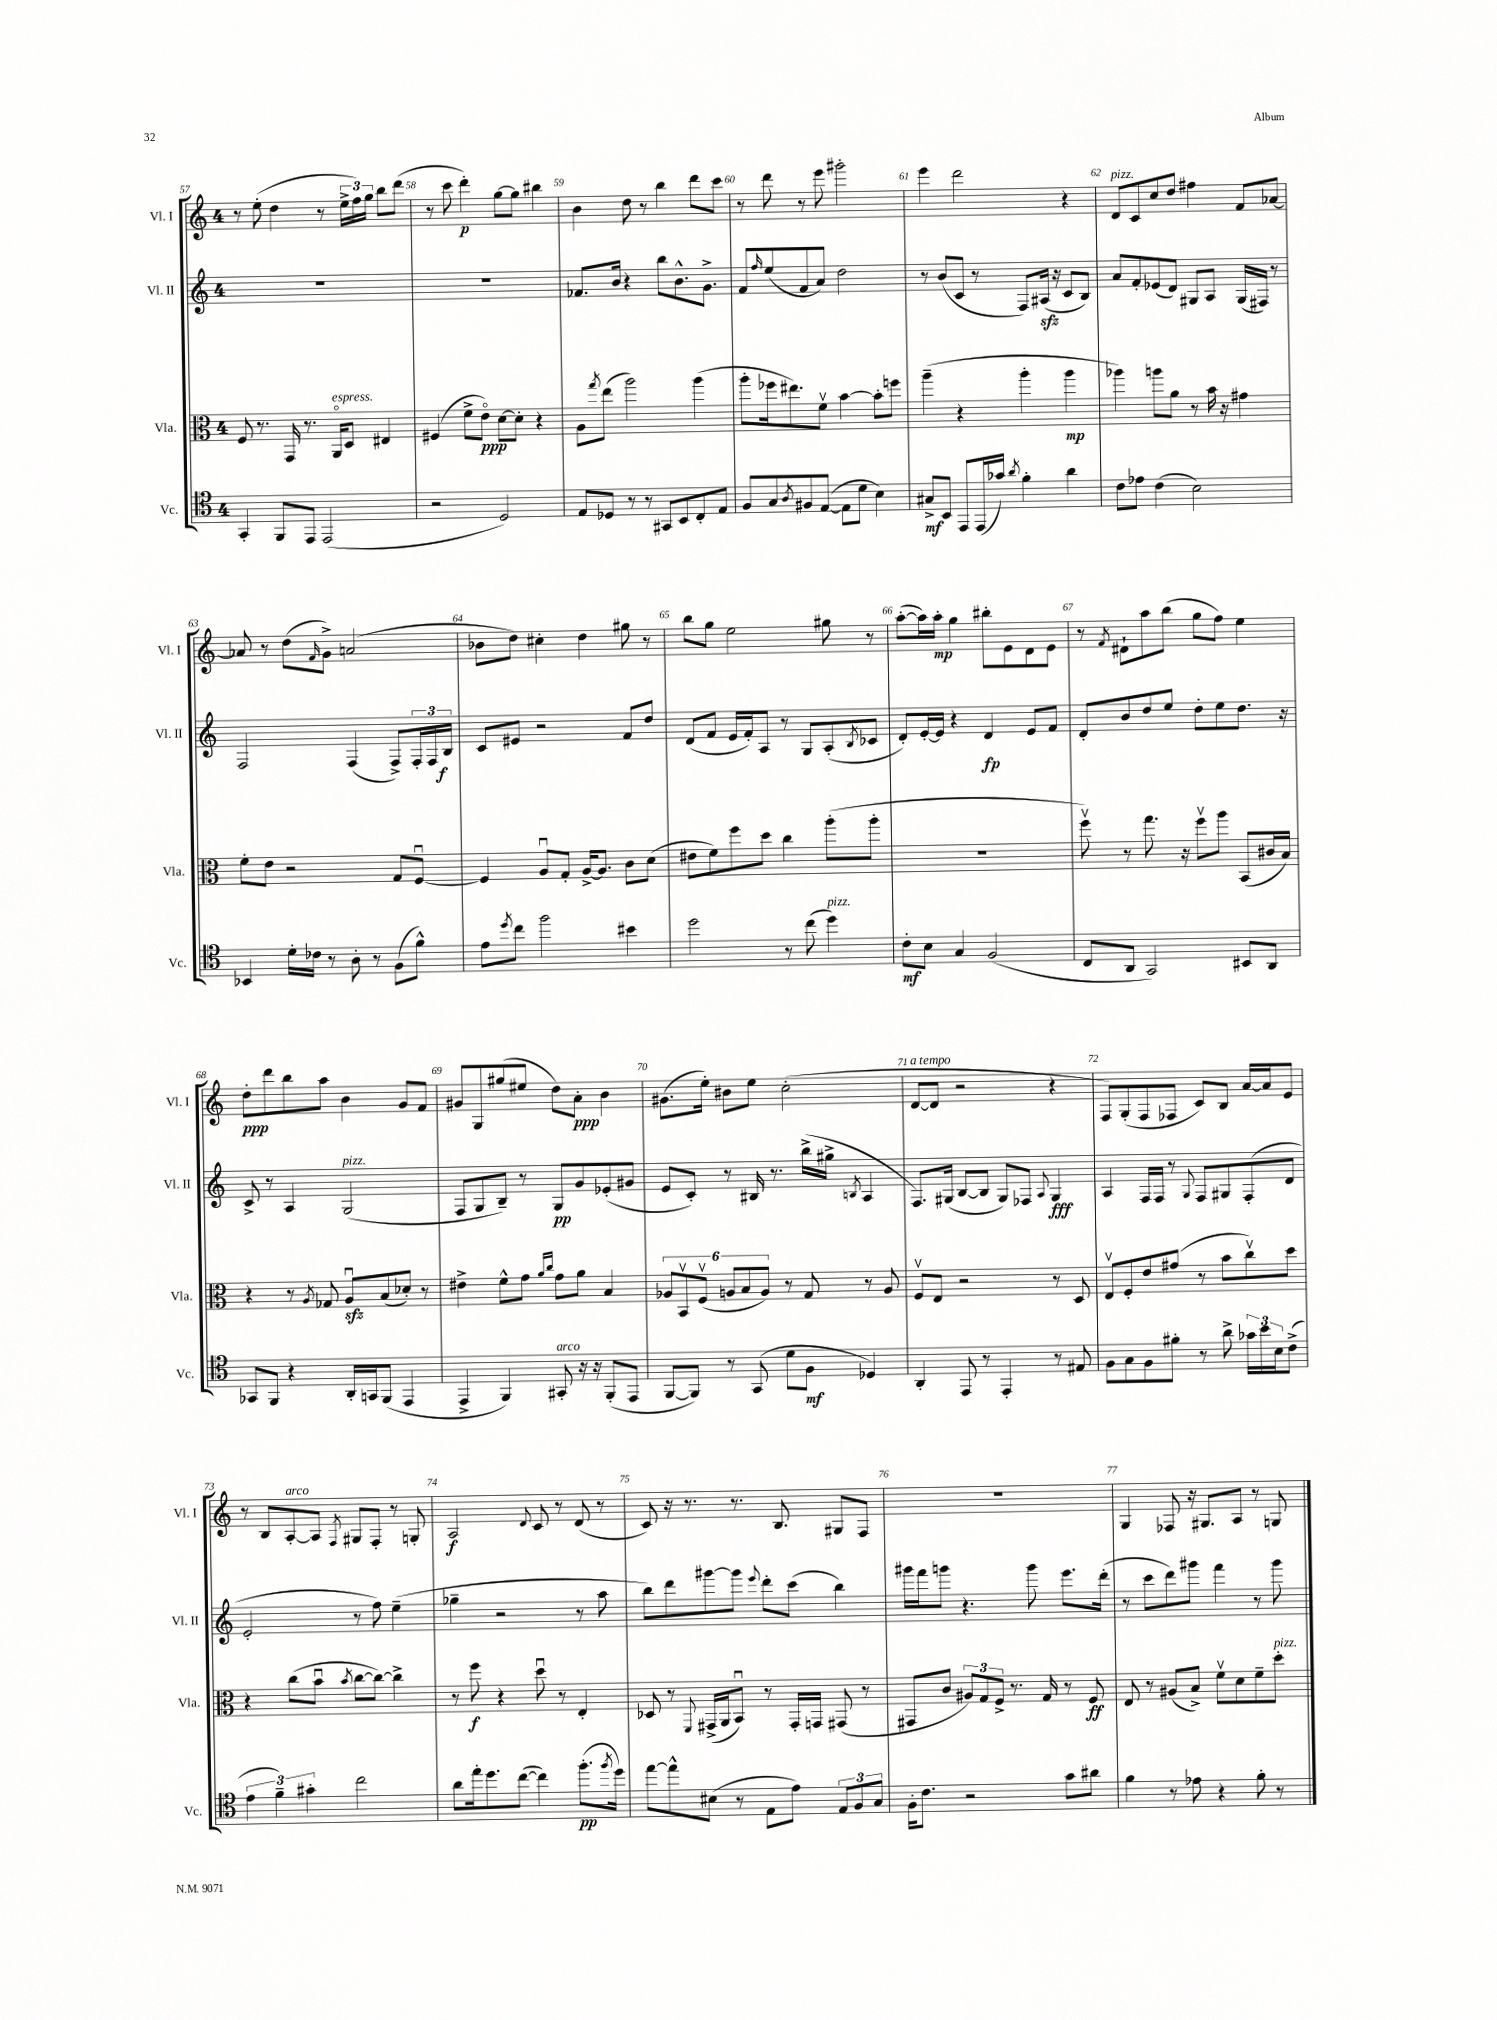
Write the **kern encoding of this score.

**kern	**dynam	**kern	**dynam	**kern	**dynam	**kern	**dynam
*part4	*part4	*part3	*part3	*part2	*part2	*part1	*part1
*staff4	*staff4	*staff3	*staff3	*staff2	*staff2	*staff1	*staff1
*I"Vc.	*	*I"Vla.	*	*I"Vl. II	*	*I"Vl. I	*
*I'Vc.	*	*I'Vla.	*	*I'Vl. II	*	*I'Vl. I	*
*clefC4	*	*clefC3	*	*clefG2	*	*clefG2	*
*k[]	*	*k[]	*	*k[]	*	*k[]	*
*M4/4	*	*M4/4	*	*M4/4	*	*M4/4	*
=57	=57	=57	=57	=57	=57	=57	=57
4GG'/	.	8F/	.	1r	.	8r	.
.	.	8.r	.	.	.	(8ee'\	.
8FF/L	.	.	.	.	.	4dd\	.
.	.	16GG/	.	.	.	.	.
8EE/J	.	8.r	.	.	.	.	.
(2EE/	.	.	.	.	.	8r	.
!	!	!LO:TX:a:i:t=espress.	!	!	!	!	!
.	.	16AA/KL	.	.	.	.	.
.	.	8D/J	.	.	.	24ee^\LL	.
.	.	.	.	.	.	24ff\)	.
.	.	.	.	.	.	24gg\JJ	.
.	.	4E#X/	.	.	.	8bb\L	.
.	.	.	.	.	.	(8ddd\J	.
=58	=58	=58	=58	=58	=58	=58	=58
2r	.	(4F#X/	.	1r	.	8r	.
.	.	.	.	.	.	8ccc\	.
.	.	8f^\L	.	.	.	4ddd'\)	p
.	.	8e\J)	ppp	.	.	.	.
2D/)	.	[8d\L	.	.	.	[8gg\L	.
.	.	8d'\J]	.	.	.	8gg\J]	.
.	.	4r	.	.	.	4bb#X\	.
=59	=59	=59	=59	=59	=59	=59	=59
8E/L	.	8A\L	.	8.f-X/L	.	4b\	.
.	.	8qgg/	.	.	.	.	.
8D-X/J	.	(8ee\J	.	.	.	.	.
.	.	.	.	16b/Jk	.	.	.
8r	.	2aa\)	.	4r	.	8dd\	.
8r	.	.	.	.	.	8r	.
8GG#X/L	.	.	.	8bb\L	.	4bb\	.
8BB/	.	.	.	8.b^^\	.	.	.
8C'/	.	(4aa\	.	.	.	8ddd\L	.
.	.	.	.	8.g^\J	.	.	.
8E/J	.	.	.	.	.	8ccc\J	.
=60	=60	=60	=60	=60	=60	=60	=60
8F/L	.	8aa'\L	.	8f/L	.	8r	.
.	.	.	.	16qqff/	.	.	.
8G/	.	16ff-X\k	.	(8ee/	.	8ddd\	.
.	.	8.ee#X\)	.	.	.	.	.
8qA/	.	.	.	.	.	.	.
8F#X/	.	.	.	8f/	.	8r	.
([8E/J	.	8fv\J	.	8a/J)	.	8eee\	.
8E\L]	.	[4b\	.	2dd\	.	2ggg#X'\	.
8d\J	.	.	.	.	.	.	.
4B\)	.	8b'\L]	.	.	.	.	.
.	.	8ffn\J	.	.	.	.	.
=61	=61	=61	=61	=61	=61	=61	=61
8G#X^/L	mf	(4aa~\	.	8r	.	4eee\	.
8BB/J	.	.	.	(8b/L	.	.	.
8EE/L	.	4r	.	8c/J	.	2ddd\	.
(16EE/L	.	.	.	8r	.	.	.
16g-X/JJ)	.	.	.	.	.	.	.
8qa/	.	.	.	.	.	.	.
4f'\	.	4aa'\	.	8F/L)	.	.	.
.	.	.	.	(16A#Xzz/Jk	.	.	.
.	.	.	.	16r	.	.	.
4a\	.	4aa\	mp	8c/L	.	4r	.
.	.	.	.	8B/J)	.	.	.
=62	=62	=62	=62	=62	=62	=62	=62
!	!	!	!	!	!	!LO:TX:a:i:t=pizz.	!
8c\L	.	4aa-X\)	.	8a/L	.	8d/L	.
8e-X\J	.	.	.	8f'/	.	8c/	.
(4c\	.	8aan\L	.	(8e-X/	.	8cc/	.
.	.	8a\J	.	8d/J)	.	8dd/J	.
2B\)	.	8r	.	8G#X/L	.	4ff#X\	.
.	.	16b\	.	8A/J	.	.	.
.	.	16r	.	.	.	.	.
.	.	4g#X\	.	(16G#/LL	.	8f/L	.
.	.	.	.	16F#X/JJ)	.	.	.
.	.	.	.	8r	.	[8a-X/J	.
!!LO:LB:g=z
=63	=63	=63	=63	=63	=63	=63	=63
4BB-X/	.	8f'\L	.	2F/	.	8a-X/]	.
.	.	8e\J	.	.	.	8r	.
16d'\LL	.	2r	.	.	.	(8dd\L	.
16c-X\JJ	.	.	.	.	.	.	.
.	.	.	.	.	.	16qqf/	.
8r	.	.	.	.	.	8g^\J)	.
8A'\	.	.	.	(4F/	.	(2an/	.
8r	.	.	.	.	.	.	.
(8F\L	.	8G/L	.	8F^/L)	.	.	.
8f^^\J)	.	[8Fu/J	.	24F'/L	.	.	.
.	.	.	.	24F/	.	.	.
.	.	.	.	24B/JJ	f	.	.
=64	=64	=64	=64	=64	=64	=64	=64
8e\L	.	4F/]	.	8c/L	.	8b-X\L	.
8qdd/	.	.	.	.	.	.	.
8cc\J	.	.	.	8e#X/J	.	8dd\J)	.
2ff\	.	8Au/L	.	2r	.	4cc#X'\	.
.	.	8G'/J	.	.	.	.	.
.	.	[16A^/KL	.	.	.	4dd\	.
.	.	8.A/J]	.	.	.	.	.
4b#X\	.	8c\L	.	8f/L	.	8gg#X\	.
.	.	(8d\J	.	8dd/J	.	8r	.
=65	=65	=65	=65	=65	=65	=65	=65
2dd\	.	8e#X\L	.	(8d/L	.	8bb\L	.
.	.	8f\)	.	8f/J	.	8gg\J	.
.	.	8ff\	.	16e/LL	.	2ee\	.
.	.	.	.	16f'/J)	.	.	.
.	.	8dd\J	.	8A/J	.	.	.
8r	.	4cc\	.	8r	.	.	.
(8cc\	.	.	.	8G/L	.	.	.
!LO:TX:a:i:t=pizz.	!	!	!	!	!	!	!
4dd\)	.	(8aa'\L	.	(8A'/	.	8gg#X\	.
.	.	.	.	8qB/	.	.	.
.	.	8aa'\J	.	8c-X/J	.	8r	.
=66	=66	=66	=66	=66	=66	=66	=66
8c'\L	mf	1r	.	8d'/L)	.	([8aa'\L	.
8B\J	.	.	.	[16e'/L	.	16aa\L])	.
.	.	.	.	16e/JJ]	.	16aa'\JJ	mp
4G/	.	.	.	4r	.	4gg\	.
(2F/	.	.	.	4d/	fp	8bb#X'\L	.
.	.	.	.	.	.	8e\	.
.	.	.	.	8e/L	.	8d\	.
.	.	.	.	8f/J	.	8e\J	.
=67	=67	=67	=67	=67	=67	=67	=67
8C/L	.	8ffv\)	.	8d'/L	.	8r	.
.	.	.	.	.	.	8qf/	.
8AA/J	.	8r	.	8b/	.	8d#X`\L	.
2GG/)	.	8.gg\	.	8dd/	.	8aa\	.
.	.	.	.	8ee/J	.	(8bb\J	.
.	.	16r	.	.	.	.	.
.	.	8ffv\L	.	8dd'\L	.	8gg\L	.
.	.	8aa\J	.	8ee\	.	8ff\J)	.
8BB#X/L	.	(8BB/L	.	8.dd\J	.	4ee\	.
8AA/J	.	16c#X/L	.	.	.	.	.
.	.	16B/JJ)	.	16r	.	.	.
!!LO:LB:g=z
=68	=68	=68	=68	=68	=68	=68	=68
8GG-X/L	.	4r	.	8c^/	.	8dd'\L	ppp
8FF/J	.	.	.	8r	.	8ddd\	.
4r	.	8r	.	4A/	.	8bb\	.
.	.	8qA/	.	.	.	.	.
.	.	8G-X/	.	.	.	8aa\J	.
!	!	!	!	!LO:TX:a:i:t=pizz.	!	!	!
16AA'/LL	.	8Azzu/L	.	(2G/	.	4b\	.
16GGn/J	.	.	.	.	.	.	.
(8FF/J	.	(8B/	.	.	.	.	.
4EE/	.	8d-X'/J)	.	.	.	8g/L	.
.	.	8r	.	.	.	8f/J	.
=69	=69	=69	=69	=69	=69	=69	=69
4EE^/	.	4e#X^\	.	8F/L	.	8g#X/L	.
.	.	.	.	8G/	.	8G/	.
4FF/)	.	8f^^\L	.	8B~/J)	.	(8gg#X/	.
.	.	8g\J	.	8r	.	8ee#X/J	.
.	.	16qqa/LL	.	.	.	.	.
.	.	16qqcc/JJ	.	.	.	.	.
!LO:TX:a:i:t=arco	!	!	!	!	!	!	!
8GG#X'/	.	8g\L	.	8G/L	pp	8dd\L)	.
16r	.	8a\J	.	8g/	.	8a'\J	ppp
16r	.	.	.	.	.	.	.
(8FF'/L	.	4B/	.	(8e-X'/	.	4b\	.
8EE/J	.	.	.	8g#X/J	.	.	.
=70	=70	=70	=70	=70	=70	=70	=70
[8FF/L	.	12A-X/L	.	8e/L	.	(8.g#X\L	.
.	.	12BBv/	.	.	.	.	.
8FF/J])	.	.	.	8c'/J)	.	.	.
.	.	(12Fv/J	.	.	.	.	.
.	.	.	.	.	.	16ee'\Jk)	.
8r	.	12An/L	.	8r	.	8b#X\L	.
.	.	12B/	.	.	.	.	.
(8GG/	.	.	.	16B#X/	.	8ee\J	.
.	.	12A/J)	.	.	.	.	.
.	.	.	.	8.r	.	.	.
8d\L	.	8r	.	.	.	(2cc'\	.
8F\J	mf	8G/	.	(16bb^\LL	.	.	.
.	.	.	.	16gg#X^\JJ	.	.	.
.	.	.	.	8qBn/	.	.	.
4D-X/)	.	8r	.	4A/	.	.	.
.	.	8A/	.	.	.	.	.
=71	=71	=71	=71	=71	=71	=71	=71
!	!	!	!	!	!	!LO:TX:a:i:t=a tempo	!
4AA'/	.	8Fv/L	.	8.F/L)	.	[8d/L	.
.	.	8E/J	.	.	.	8d/J]	.
.	.	.	.	(16G#X/Jk	.	.	.
8EE/	.	2r	.	[8B/L	.	2r	.
8r	.	.	.	8B/J]	.	.	.
4EE'/	.	.	.	8G#/L)	.	.	.
.	.	.	.	8F-X/J	.	.	.
.	.	.	.	8qqA/	.	.	.
8r	.	8r	.	4G#/	fff	4r	.
8E#X/	.	8D/	.	.	.	.	.
=72	=72	=72	=72	=72	=72	=72	=72
8F\L	.	8Ev/L	.	4A/	.	8F/L)	.
8G\	.	8F'/	.	.	.	(8G'/	.
8F\	.	8e/	.	16F/LL	.	8F/	.
.	.	.	.	16F/JJ	.	.	.
8f#X'\J	.	(8g#X/J	.	8r	.	8F-X/J	.
.	.	.	.	8qqG/	.	.	.
8r	.	8r	.	8F/L	.	8c/L)	.
8a^\	.	8b\L	.	8G#X/	.	8B/J	.
24g-X\LL	.	8ccv\)	.	(8F'/	.	[16a/LL	.
24b\	.	.	.	.	.	.	.
.	.	.	.	.	.	16a/J]	.
24B\J	.	.	.	.	.	.	.
(8c^\J	.	8dd\J	.	8d/J	.	8e/J	.
!!LO:LB:g=z
=73	=73	=73	=73	=73	=73	=73	=73
6e\	.	4r	.	2e'/	.	8r	.
.	.	.	.	.	.	8B/L	.
6f~\)	.	.	.	.	.	.	.
!	!	!	!	!	!	!LO:TX:a:i:t=arco	!
.	.	(8cc\L	.	.	.	[8A'/	.
6g#X'\	.	.	.	.	.	.	.
.	.	8bu\J	.	.	.	8A/J]	.
.	.	8qb/	.	.	.	8qF/	.
2cc\	.	[8cc\L	.	8r	.	8G#X/L	.
.	.	8cc\J_)	.	8ff\)	.	8F'/J	.
.	.	4cc^\]	.	(4ee~\	.	8r	.
.	.	.	.	.	.	8Gn'/	.
=74	=74	=74	=74	=74	=74	=74	=74
8a\L	.	8r	.	4gg-X~\	.	2A/	f
16ee'\k	.	8ff\	f	.	.	.	.
8.dd\	.	.	.	.	.	.	.
.	.	4r	.	2r	.	.	.
([8cc\J	.	.	.	.	.	.	.
.	.	.	.	.	.	8qqd/	.
4cc\])	.	8ddu\	.	.	.	8c/	.
.	.	8r	.	.	.	8r	.
(8.ff'\L	pp	4E'/	.	8r	.	(8d/	.
.	.	.	.	8aa\	.	8r	.
8qff/	.	.	.	.	.	.	.
16dd\Jk)	.	.	.	.	.	.	.
=75	=75	=75	=75	=75	=75	=75	=75
[8ee\L	.	8D-X/	.	8bb\L)	.	8c/)	.
8ee^^\]	.	8r	.	8ddd\	.	16r	.
.	.	.	.	.	.	8.r	.
.	.	8qqFF/	.	.	.	.	.
(8B#X\J	.	(16GG#X^/LL	.	[8ggg#X\	.	.	.
.	.	16AA/J	.	.	.	.	.
8r	.	8BBu/J)	.	8ggg#\J]	.	8.r	.
.	.	.	.	8qqeee/	.	.	.
8E\L	.	8r	.	8ddd'\L	.	.	.
.	.	.	.	.	.	8.B/	.
8e\J)	.	16GG#'/LL	.	(8ccc\J	.	.	.
.	.	16GGn/JJ	.	.	.	.	.
12E/L	.	(8GG#X/	.	4bb\)	.	8G#X/L	.
12F/	.	.	.	.	.	.	.
.	.	8r	.	.	.	8F/J	.
12G/J	.	.	.	.	.	.	.
=76	=76	=76	=76	=76	=76	=76	=76
16F'\KL	.	8GG#X/L	.	16ggg#X\LL	.	1r	.
8.c\J	.	.	.	16fff\J	.	.	.
.	.	8c/J	.	8gggn\J	.	.	.
2r	.	12A#X/L)	.	4.r	.	.	.
.	.	12G/	.	.	.	.	.
.	.	12F^/J	.	.	.	.	.
.	.	8.r	.	.	.	.	.
.	.	.	.	8ggg\	.	.	.
.	.	16G/	.	.	.	.	.
8g\L	.	8r	.	8.eee\L	.	.	.
8a#X\J	.	8F/	ff	.	.	.	.
.	.	.	.	(16ddd'\Jk	.	.	.
=77	=77	=77	=77	=77	=77	=77	=77
4f\	.	8E/	.	8r	.	4G/	.
.	.	8r	.	8ccc\L	.	.	.
8r	.	(8A#X/L	.	8ddd\)	.	8F-X/	.
8e-X\	.	8B^/J)	.	8ggg#X\J	.	16r	.
.	.	.	.	.	.	8.G#X/L	.
4r	.	8fv\L	.	4fff\	.	.	.
.	.	8d\	.	.	.	8A/J	.
8f'\	.	8f~\	.	8r	.	8r	.
!	!	!LO:TX:a:i:t=pizz.	!	!	!	!	!
8r	.	8dd'\J	.	8ggg#\	.	8Gn/	.
==	==	==	==	==	==	==	==
*-	*-	*-	*-	*-	*-	*-	*-
